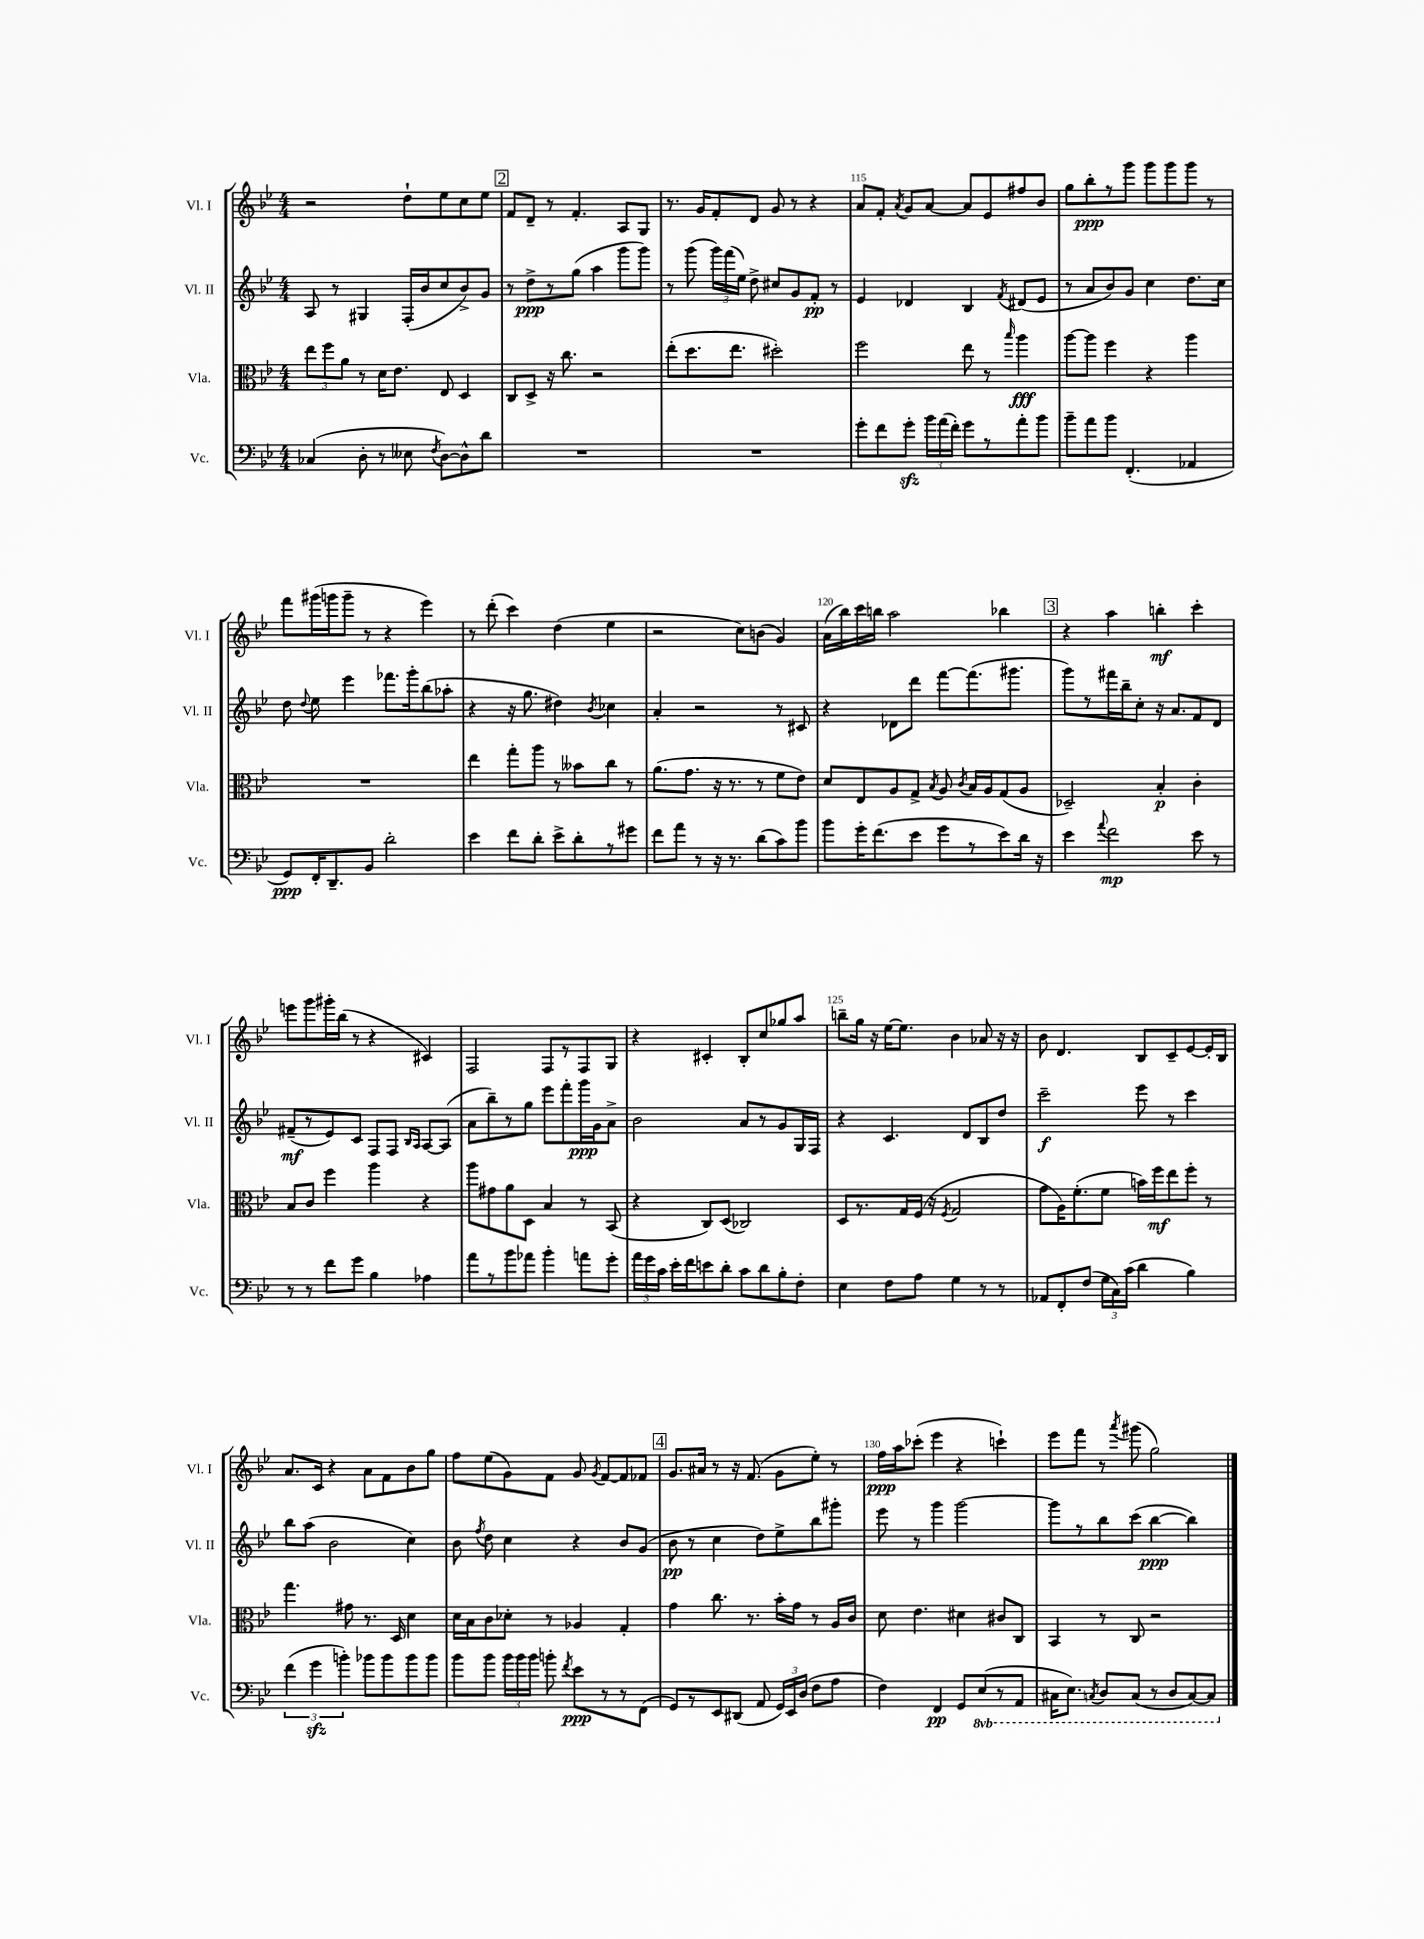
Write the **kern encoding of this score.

**kern	**kern	**kern	**kern
*staff4	*staff3	*staff2	*staff1
*clefF4	*clefC3	*clefG2	*clefG2
*k[b-e-]	*k[b-e-]	*k[b-e-]	*k[b-e-]
*M4/4	*M4/4	*M4/4	*M4/4
(4C-/	12ee-\L	8A/	2r
.	12ff\	.	.
.	.	8r	.
.	12a\J	.	.
8D'\	8r	4G#/	.
8r	16d\LK	.	.
.	8.e-\J	.	.
8E--\	.	(16F'/LL	8dd`\L
.	.	16b-/J	.
8qF/	.	.	.
[8D\L)	8E-/	8cc/	8ee-\
8D^^\]	4D/	8b-^/)	8cc\
8d\J	.	8g/J	8ee-\J
=	=	=	=
1r	8C/L	8r	8f/L
.	8D^/J	8dd^\L	8d~/J
.	16r	8r	8r
.	8.cc\	.	.
.	.	(8gg\J	4.f'/
.	2r	4aa\	.
.	.	8ggg\L	8A/L
.	.	8ggg\J)	8G/J
=	=	=	=
1r	(8ee-'\L	8r	8.r
.	8.dd\	(8ggg\	.
.	.	.	16g/LK
.	.	24ggg\LL)	8f'/
.	.	(24fff\	.
.	8.ee-\J	.	.
.	.	24ee-\JJ)	.
.	.	8dd^\	8d/J
.	2dd#'\)	8cc#/L	8g/
.	.	8g/	8r
.	.	8f'/J	4r
.	.	8r	.
=	=	=	=
8g'\L	2ff\	4e-/	8a/L
8f\	.	.	8f'/J
.	.	.	8qa/
8g'\J	.	4d-/	8g/L
24b-\LL	.	.	[8a/J
(24a\	.	.	.
24f'\JJ)	.	.	.
8g\L	8ee-\	4B-/	8a/]L
8r	8r	.	8e-/
.	16qqbb-/	8qf/	.
8a'\	4aa\	(8d#/L	8ff#/
8b-\J	.	8e-/J	8b-/J
=	=	=	=
8b-~\L	[8aa\L	8r	8gg\L
8a\	8aa\]J	8a/L	8bb-'\
8b-\J	4ff\	8b-/)	8r
(4.FF'/	.	8g/J	8ggg\J
.	4r	4cc\	8ggg\L
.	.	.	8ggg\
4AA-/	4aa\	8.dd\L	8ggg\J
.	.	.	8r
.	.	16cc\Jk	.
=	=	=	=
8GG/L)	1r	8dd\	8fff\L
.	.	8qqdd/	.
16FF'/K	.	8ee-\	(16ggg#\L
8.DD~/	.	.	16ggg\J
.	.	4eee-\	8ggg~\J
8BB-/J	.	.	8r
2d'\	.	8.fff-\L	4r
.	.	16ggg'\k	.
.	.	(8bb-\	4eee-\)
.	.	8aa-'\J	.
=	=	=	=
4e-\	4ee-\	4r	8r
.	.	.	(8ddd'\
8f\L	8gg'\L	16r	4ccc\)
.	.	8.gg\	.
8d'\J	8aa\J	.	.
8e-^\L	8r	4dd#\)	(4dd\
8d'\	8b--\L	.	.
.	.	8qb-/	.
8r	8cc\J	4cc-\	4ee-\
8g#\J	8r	.	.
=	=	=	=
8f\L	(8.a\L	4a'/	2r
8a\J	.	.	.
.	8.g\J	.	.
8r	.	2r	.
16r	16r	.	.
8.r	8.r	.	.
.	.	.	8cc\L)
(8d\L	8r	.	(8b\J
8c\)	8f\L	8r	4g/)
8b-\J	8e-\J)	8c#/	.
=	=	=	=
8b-\L	8d/L	4r	(16a\LL
.	.	.	16bb-\)
16g'\K	8E-/	.	16ccc\
(8.f\	.	.	16bb\JJ
.	8A/	8d-\L	2aa\
8e-\J	8G^/J	8ddd\J	.
.	8qB-/	.	.
8g\L	8A/	[8fff\L	.
.	8qc/	.	.
8r	16B-/LL	(8.fff\]	.
.	16A/J	.	.
8e-\)	(8G/	.	4bb-\
.	.	8.ggg#\J	.
16d\Jk	8A/J	.	.
16r	.	.	.
=	=	=	=
4e-\	2D-~/)	8ggg\L)	4r
.	.	8r	.
8qqa/	.	.	.
2f\	.	16fff#\L	4aa\
.	.	16bb-~\J	.
.	.	8cc'\J	.
.	4B-'/	16r	4bb'\
.	.	8.a/L	.
8e-\	4c'\	8f/	4ccc'\
8r	.	8d/J	.
=	=	=	=
8r	8B-/L	(8f#~/L	8eee\L
8r	8c/J	8r	8ggg\
8f\L	4ff\	8e-/)	16ggg#'\L
.	.	.	(16bb-\JJ
8g\J	.	8c/J	8r
4B-\	4aa\	8F/L	4r
.	.	8F/J	.
.	.	16qqB-/LL	.
.	.	16qqA/JJ	.
4A-\	4r	[8A/L	4c#/)
.	.	(8A/]J	.
=	=	=	=
8a\L	8aa\L	8a\L	2F/
8r	8g#\	8bb-~\)	.
8b-\	8a\	8r	.
8a-\J	8D\J	8gg\J	.
4b-'\	4B-/	8eee-\L	8F/L
.	.	8fff'\	8r
8a\L	8r	16ggg\L	8F/
.	.	16g\J	.
8g'\J	(8BB-/	8a^\J	8G/J
=	=	=	=
24a\LL	4r	2b-\	4r
24g\	.	.	.
24c\JJ	.	.	.
16e-'\LL	.	.	.
16f\J	.	.	.
8e\	8C/L)	.	4c#'/
8d'\J	(8D/J	.	.
8c\L	2C-/)	8a/L	8B-'/L
8d\	.	8r	8cc/
8B-'\	.	8g/	8gg-/
8F'\J	.	16G/L	8aa/J
.	.	16F/JJ	.
=	=	=	=
4E-\	8D/L	4r	8bb~\L
.	8.r	.	16gg\Jk
.	.	.	16r
8F\L	.	4.c/	[16ee-\LK
.	16G/L	.	8.ee-\]J
8A\J	(16F/JJ	.	.
.	16r	.	.
.	8qF/	.	.
4G\	2G/	.	4b-\
.	.	8d/L	.
8r	.	8B-/	8a-/
8r	.	8dd/J	16r
.	.	.	16r
=	=	=	=
8AA-/L	8g\L	2ccc~\	8b-\
8FF'/	16A\K)	.	4.d/
.	(8.f'\	.	.
(8F/J	.	.	.
24G\LL	8f\J	.	.
24C\)	.	.	.
(24c\JJ	.	.	.
4d\	16b\LL)	8eee-\	8B-/L
.	16ff\J	.	.
.	8ee-\	8r	8c~/
4B-\)	8ff'\J	4ccc\	[8e-/
.	8r	.	16e-'/]L
.	.	.	16B-/JJ
=	=	=	=
(6f\	4.gg\	8bb-\L	8.a/L
.	.	(8aa\J	.
6g\	.	.	.
.	.	.	16c/Jk
.	.	2b-\	4r
6b'\)	.	.	.
.	8g#\	.	.
8b-\L	8.r	.	8a\L
8b-\	.	.	8f\
.	16D/	.	.
8b-\	4d\	4cc\)	8b-\
8b-\J	.	.	8gg\J
=	=	=	=
8b-\L	16d\LL	8b-\	8ff\L
.	16B-\J	.	.
.	.	8qff/	.
8b-\J	8c\	8dd\	(8ee-\
24b-\LL	8d-'\J	4cc\	8g\)
24b-\	.	.	.
24b-\JJ	.	.	.
8b'\	8r	.	8f\J
8qf/	.	.	.
8e-\L	4A-/	4r	8g/
.	.	.	8qg/
8r	.	.	[8f/L
8r	4G'/	8b-/L	8f/]
(8FF\J	.	(8g/J	8f-/J
=	=	=	=
8GG/L)	4g\	8b-\	8.g/L
8r	.	8r	.
.	.	.	16a#/Jk
8EE-/	8.cc\	4cc\	8r
(8DD#/J	.	.	16r
.	8.r	.	(8.f/
8AA/	.	8dd\L)	.
24GG/LL)	16b-'\LL	8ee-^\	8g\L
24EE-/	.	.	.
.	16g\JJ	.	.
(24D/JJ	.	.	.
8F\L	8r	8bb-\	8ee-'\J)
8A\J	16A/LL	8ggg#'\J	8r
.	16c/JJ	.	.
=	=	=	=
4F\)	8d\	8eee-\	16ff\LL
.	.	.	16aa\J
.	4.e-\	8r	(8ccc-'\J
4FF/	.	4ggg\	4eee-\
8GG/L	4d#\	[2ggg\	4r
(8EE-/	.	.	.
8r	8c#/L	.	4ccc`\)
8AAA/J	8C/J	.	.
=	=	=	=
16CC#\LK	4BB-/	8ggg\]L	8eee-\L
8.EE-\J)	.	.	.
.	.	8r	8fff\J
8qCC/	.	.	.
8DD/L	8r	8bb-\	8r
.	.	.	8qaaa/
(8CC/J	8C/	(8ccc\J	(8ggg#\
8r	2r	[4bb-\	2gg\)
8DD/L	.	.	.
[8CC/)	.	4bb-\])	.
8CC/]J	.	.	.
==	==	==	==
*-	*-	*-	*-
